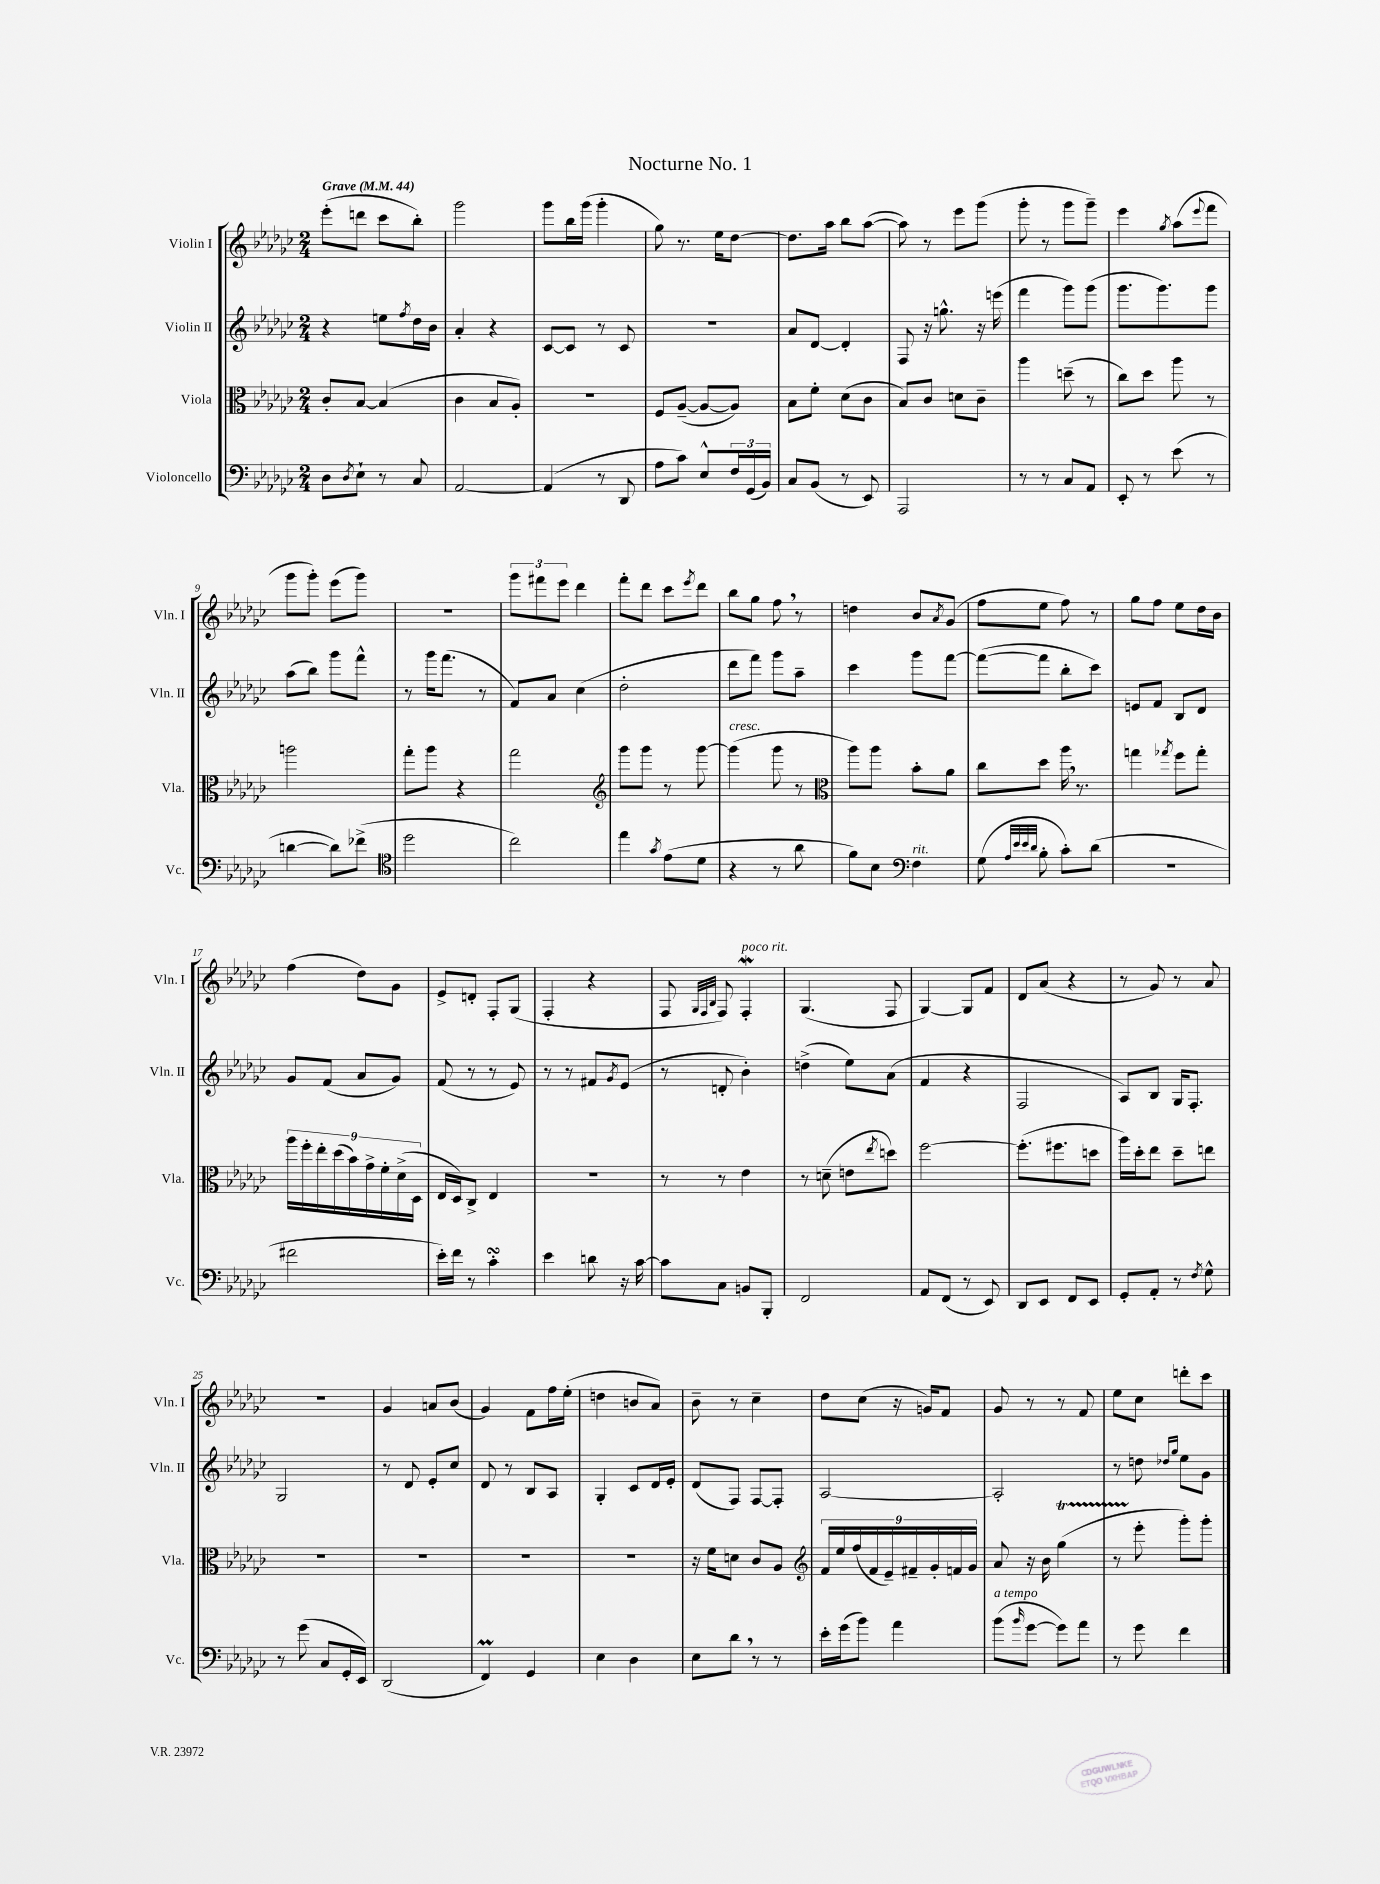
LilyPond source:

\header { title = "Nocturne No. 1" }
<<
\new StaffGroup <<
\new Staff = "s0" \with { instrumentName = "Violin I" shortInstrumentName = "Vln. I" } {
    \clef treble \key ges \major \numericTimeSignature \time 2/4 \tempo "Grave" 4 = 44
    ees'''8-.( d'''8 ces'''8 bes''8-.) |
    ges'''2 |
    ges'''8 bes''16 ges'''16( ges'''4-. |
    ges''8) r8. ees''16 des''8~ |
    des''8. aes''16 bes''8 aes''8~( |
    aes''8) r8 ees'''8 ges'''8( |
    ges'''8-. r8 ges'''8 ges'''8--) |
    ees'''4 \acciaccatura { ges''8 } aes''8( \appoggiatura { ees'''8 } f'''8 |
    ges'''8 ges'''8-.) ees'''8( ges'''8) |
    r2 |
    \tuplet 3/2 { ges'''8 fis'''8 ees'''8 } des'''4 |
    f'''8-. des'''8 ces'''8 \acciaccatura { ees'''8 } des'''8 |
    bes''8 ges''8 f''8 \breathe r8 |
    d''4 bes'8 \acciaccatura { aes'8 } ges'8( |
    f''8 ees''8 f''8) r8 |
    ges''8 f''8 ees''8 des''16 bes'16 |
    f''4( des''8) ges'8 |
    ees'8-> d'8-. f8-. ges8( |
    f4-. r4 |
    f8 \grace { ges32 f32 bes32 } f8) f4-.\mordent^\markup { \italic "poco rit." } |
    ges4.( f8 |
    ges4~) ges8 f'8 |
    des'8 aes'8( r4 |
    r8 ges'8) r8 aes'8 |
    r2 |
    ges'4 a'8 bes'8( |
    ges'4) f'8 f''16 ees''16-.( |
    d''4 b'8 aes'8) |
    bes'8-- r8 ces''4-- |
    des''8 ces''8( r16 g'16) f'8 |
    ges'8 r8 r8 f'8 |
    ees''8 ces''8 d'''8-. ces'''8 \bar "|." |
}
\new Staff = "s1" \with { instrumentName = "Violin II" shortInstrumentName = "Vln. II" } {
    \clef treble \key ges \major \numericTimeSignature \time 2/4
    r4 e''8 \acciaccatura { f''8 } des''16 bes'16 |
    aes'4-. r4 |
    ces'8~ ces'8 r8 ces'8 |
    R2 |
    aes'8 des'8~ des'4-. |
    f8 r16 g''8.-^ r16 e'''16( |
    f'''4 ges'''8) ges'''8( |
    ges'''8. ges'''8.) ges'''8 |
    aes''8( bes''8) ges'''8 f'''8-^ |
    r8 ges'''16 f'''8.( r8 |
    f'8) aes'8 ces''4( |
    des''2-. |
    des'''8 f'''8) ges'''8 aes''8-- |
    ces'''4 ges'''8 f'''8~ |
    f'''8~( f'''8 bes''8-. ces'''8) |
    e'8 f'8 bes8 des'8 |
    ges'8 f'8( aes'8 ges'8) |
    f'8( r8 r8 ees'8) |
    r8 r8 fis'8 \acciaccatura { ges'8 } ees'8( |
    r8 d'8-. bes'4-.) |
    d''4->( ees''8) aes'8( |
    f'4 r4 |
    f2 |
    aes8) bes8 ges16 f8.-. |
    ges2 |
    r8 des'8 ees'8-. ces''8 |
    des'8 r8 bes8 aes8 |
    ges4-. ces'8 des'16 ees'16-. |
    des'8( f8) f8~ f8-. |
    aes2~ |
    aes2-. |
    r8 d''8 \grace { des''16 ges''16 } ees''8 ges'8 \bar "|." |
}
\new Staff = "s2" \with { instrumentName = "Viola" shortInstrumentName = "Vla." } {
    \clef alto \key ges \major \numericTimeSignature \time 2/4
    ces'8-. bes8~ bes4( |
    ces'4 bes8 aes8-.) |
    R2 |
    f8 aes8~--( aes8~ aes8) |
    bes8 f'8-. des'8( ces'8 |
    bes8) ces'8 d'8 ces'8-- |
    aes''4 d''8--( r8 |
    ces''8) des''8 aes''8 r8 |
    a''2 |
    ges''8-. aes''8 r4 |
    ges''2 |
    \clef treble ges'''8 ges'''8 r8 ges'''8~ |
    ges'''4^\markup { \italic "cresc." }( ges'''8 r8 |
    \clef alto aes''8) aes''8 bes'8-. aes'8 |
    ces''8 des''8 aes''16 \breathe r8. |
    g''4 \acciaccatura { ges''8 } f''8 ges''8-. |
    \tuplet 9/8 { aes''16 f''16-. ees''16-. des''16( bes'16) ges'16-> f'16-. des'16->( des16 } |
    ees16 des16) ces8-> ees4 |
    R2 |
    r8 r8 ees'4 |
    r8 d'8--( e'8 \acciaccatura { ees''8 } d''8) |
    f''2~ |
    f''8.-.( fis''8. d''8 |
    aes''16) des''16-. ees''8 des''8-- e''8 |
    R2 |
    R2 |
    R2 |
    R2 |
    r16 f'16 d'8 ces'8 aes8 |
    \clef treble \tuplet 9/8 { f'16 ees''16 f''16( f'16 ees'16--) fis'16-- ges'16-. f'16 ges'16 } |
    aes'8 r16 bes'16 ges''4\startTrillSpan( |
    r8 ees'''8-.\stopTrillSpan ges'''8-.) ges'''8-. \bar "|." |
}
\new Staff = "s3" \with { instrumentName = "Violoncello" shortInstrumentName = "Vc." } {
    \clef bass \key ges \major \numericTimeSignature \time 2/4
    des8 \acciaccatura { des8 } ees8-! r8 ces8 |
    aes,2~ |
    aes,4( r8 des,8 |
    aes8 ces'8) ees8-^ \tuplet 3/2 { f16 ges,16( bes,16) } |
    ces8 bes,8( r8 ees,8) |
    aes,,2 |
    r8 r8 ces8 aes,8 |
    ees,8-. r8 ees'8( r8 |
    d'4~ d'8) fes'8->( |
    \clef tenor des''2 |
    ces''2) |
    ees''4 \acciaccatura { ges'8 } ees'8( des'8 |
    r4 r8 aes'8 |
    f'8) bes8 \clef bass f4^\markup { \italic "rit." } |
    ges8( \grace { aes32 ees'32 ees'32 des'32 } bes8-. ces'8-.) des'8( |
    R2 |
    fis'2 |
    ees'16-.) f'16 r8 ces'4-.\turn |
    ees'4 d'8 r16 ces'16~ |
    ces'8 ces8 b,8 bes,,8-. |
    f,2 |
    aes,8 f,8( r8 ees,8) |
    des,8 ees,8 f,8 ees,8 |
    ges,8-. aes,8-. r8 \acciaccatura { f8 } ges8-^ |
    r8 ges'8( ces8 ges,16-. ees,16) |
    des,2( |
    f,4\prall) ges,4 |
    ees4 des4 |
    ees8 des'8 \breathe r8 r8 |
    ees'16-. ges'16( bes'8) aes'4 |
    bes'8^\markup { \italic "a tempo" }( \grace { bes'16 } ges'8~ ges'8) aes'8 |
    r8 ges'8 f'4 \bar "|." |
}
>>
>>
